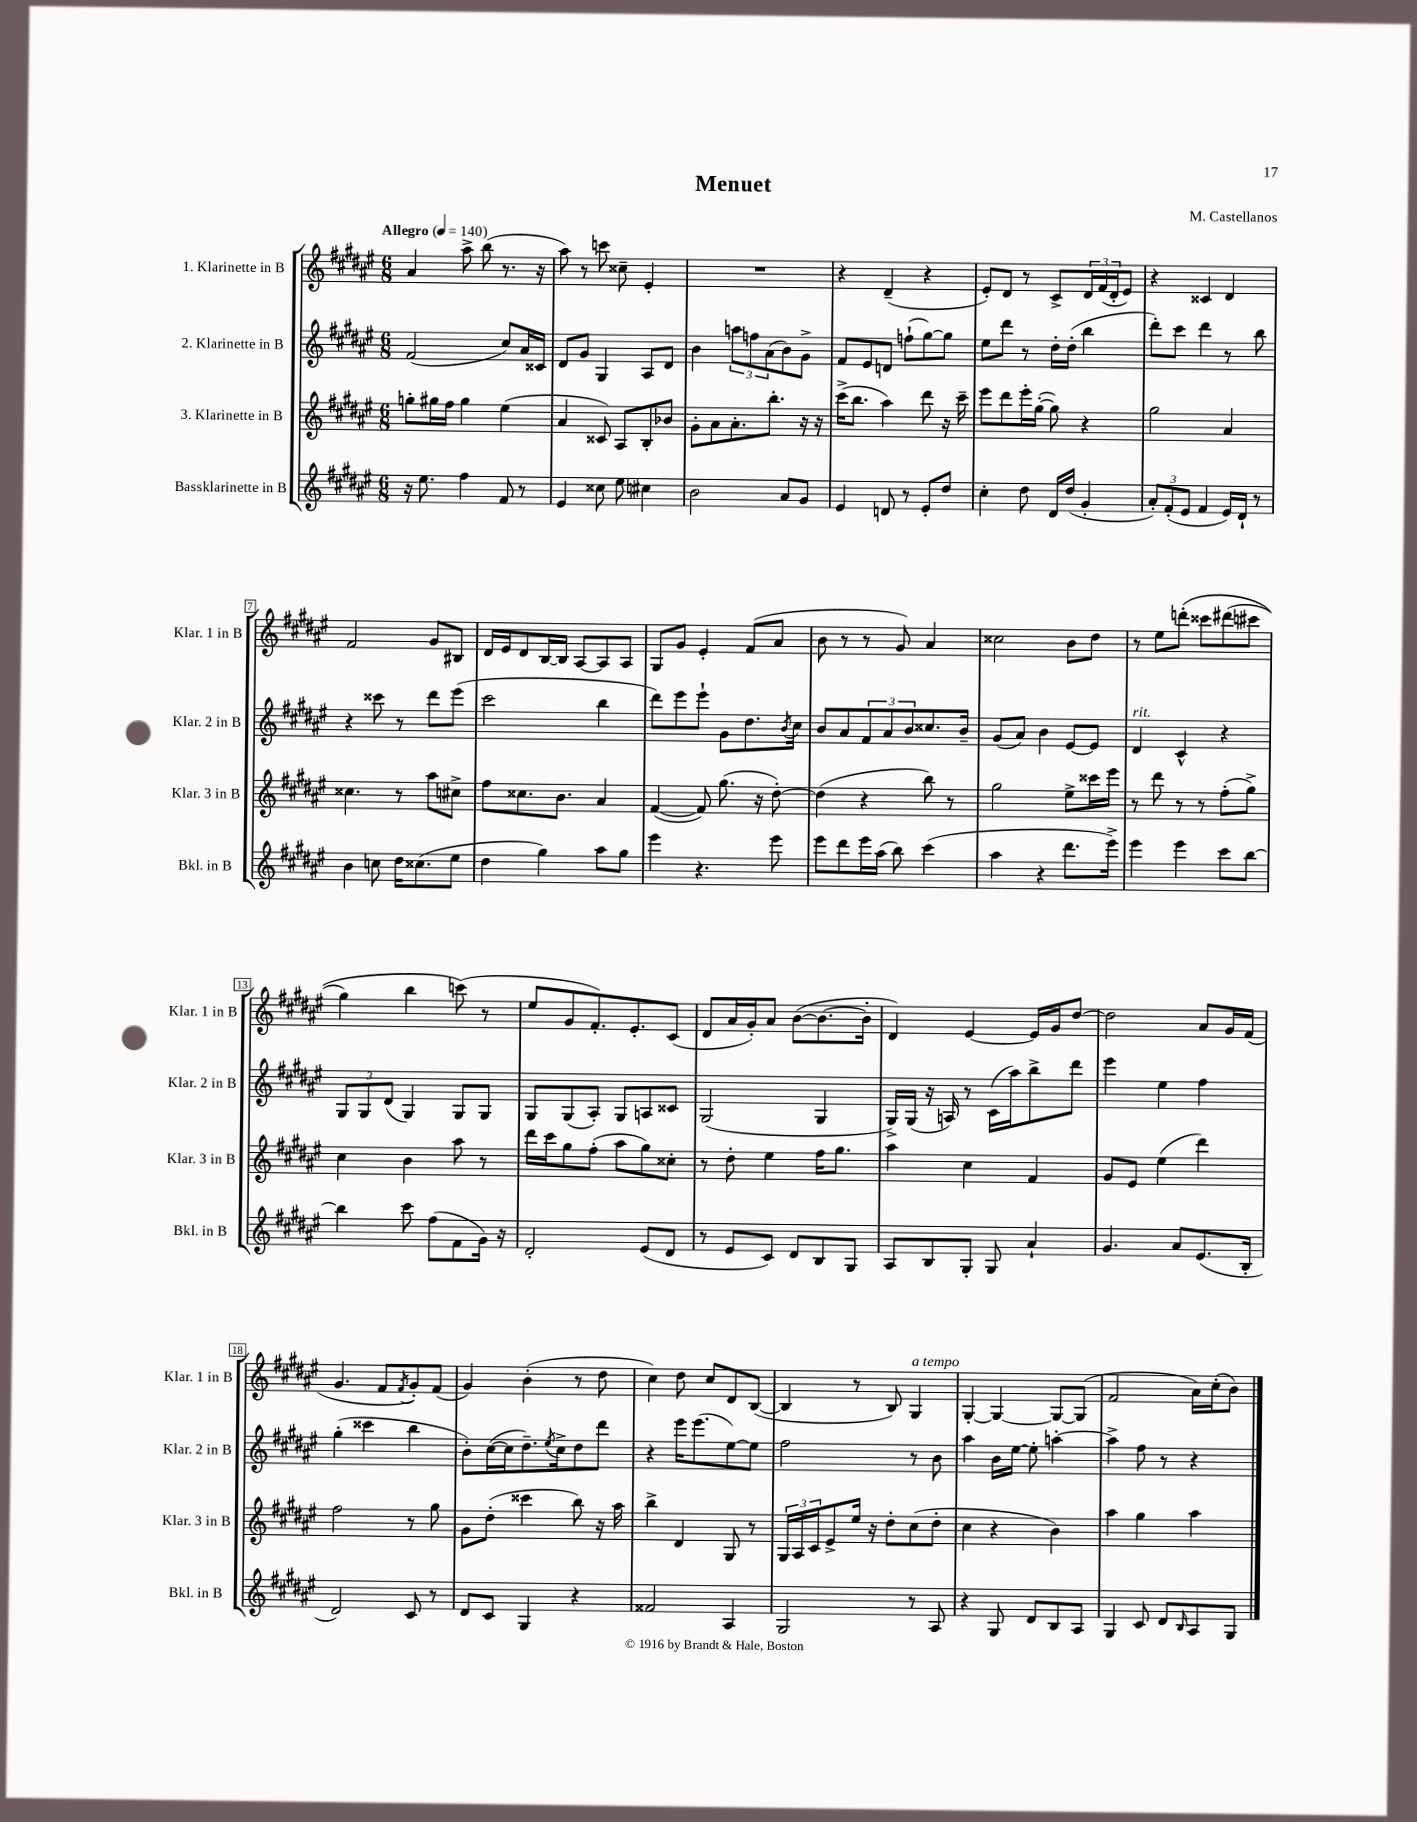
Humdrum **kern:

**kern	**kern	**kern	**kern
*part4	*part3	*part2	*part1
*staff4	*staff3	*staff2	*staff1
*I"Bassklarinette in B	*I"3. Klarinette in B	*I"2. Klarinette in B	*I"1. Klarinette in B
*I'Bkl. in B	*I'Klar. 3 in B	*I'Klar. 2 in B	*I'Klar. 1 in B
*clefG2	*clefG2	*clefG2	*clefG2
*k[f#c#g#d#a#e#]	*k[f#c#g#d#a#e#]	*k[f#c#g#d#a#e#]	*k[f#c#g#d#a#e#]
*M6/8	*M6/8	*M6/8	*M6/8
*MM140	*MM140	*MM140	*MM140
=1	=1	=1	=1
!	!	!	!LO:TX:a:B:t=Allegro
16r	8ggn'\L	(2f#/	4a#/
8.ee#\	.	.	.
.	16gg#X\L	.	.
.	16ff#\JJ	.	.
4ff#\	4gg#\	.	8aa#^\
.	.	.	(8bb\
8f#/	(4ee#\	8cc#/L)	8.r
8r	.	16a#/L	.
.	.	16c##X/JJ	16r
=2	=2	=2	=2
4e#/	4a#/	8d#/L	8aa#\)
.	.	8g#/J	8r
8cc##X\	8c##X/)	4G#/	8cccn\
8ee#\	8A#/L	.	8cc##X~\
4cc#X\	8B'/	8A#/L	4e#'/
.	8b-X/J	8d#/J	.
=3	=3	=3	=3
2b\	8g#'\L	4b\	2.r
.	8a#\	.	.
.	8.a#'\	12aan\L	.
.	.	12ffn\	.
.	.	(12a#\	.
.	8.bb'\J	.	.
8a#/L	.	8b\)	.
8g#/J	16r	8g#^\J	.
.	16r	.	.
=4	=4	=4	=4
4e#/	(16ccc#^\KL	8f#/L	4r
.	8.bb\J	.	.
.	.	8e#/	.
8dn/	4aa#\)	8dn/J	(4d#~/
8r	.	(8ffn`\L	.
8e#'/L	8ddd#\	[8gg#\)	4r
8dd#/J	16r	8gg#\J]	.
.	16ccc#~\	.	.
=5	=5	=5	=5
4cc#'\	8eee#\L	8ee#\L	8e#'/L)
.	8ddd#\	8ddd#\J	8d#/J
8dd#\	16eee#'\L	8r	8r
.	([16gg#'\JJ	.	.
16d#/LL	8gg#\])	16dd#'\LL	8c#^/L
(16dd#/JJ	.	(16dd#'\JJ	.
4g#'/	4r	4bb\	24d#/L
.	.	.	(24f#/
.	.	.	24d#'/J
.	.	.	8e#/J)
=6	=6	=6	=6
12a#'/L)	2gg#\	8ddd#'\L)	4r
(12f#'/	.	.	.
.	.	8ccc#\J	.
12e#/J	.	.	.
4f#/	.	4ddd#\	4c##X/
16e#/LL)	4a#/	8r	4d#/
16d#`/JJ	.	.	.
8r	.	8bb\	.
!!LO:LB:g=z
=7	=7	=7	=7
4b\	4.cc##X\	4r	2f#/
8ccn\	.	8ccc##X\	.
16dd#\KL	8r	8r	.
(8.cc##X\	.	.	.
.	8aa#\L	8ddd#\L	8g#/L
8ee#\J	8cc#X^\J	(8eee#\J	8B#X/J
=8	=8	=8	=8
4dd#\	8ff#\L	2ccc#\	16d#/LL
.	.	.	16e#/J
.	8.cc##X\	.	8d#/
4gg#\)	.	.	[16B/L
.	8.b\J	.	16B/JJ]
.	.	.	[8A#/L
8aa#\L	4a#/	4bb\	8A#/]
8gg#\J	.	.	8A#/J
=9	=9	=9	=9
4eee#\	([4f#/	8ddd#\L)	8G#/L
.	.	8eee#\	8g#/J
4.r	8f#/])	8eee#`\J	4e#'/
.	(8.gg#\	8g#\L	.
.	.	8.dd#\	(8f#/L
.	16r	.	.
8eee#\	[8dd#'\)	.	8a#/J
.	.	8qb/	.
.	.	16cc#\Jk	.
=10	=10	=10	=10
8eee#\L	(4dd#\]	8b/L	8b\
8ddd#\	.	8a#/	8r
16eee#\L	4r	12f#/	8r
(16aa#\JJ	.	.	.
.	.	12a#/	.
8bb\)	.	.	8g#/)
.	.	12b/	.
(4ccc#\	8bb\)	8.cc##X/	4a#/
.	8r	.	.
.	.	16b~/Jk	.
=11	=11	=11	=11
4aa#\	2gg#\	(8g#/L	2cc##X\
.	.	8a#/J)	.
4r	.	4b\	.
8.ddd#\L	8ee#^\L	[8e#/L	8b\L
.	16ccc##X\L	8e#/J]	8dd#\J
16eee#^\Jk)	16eee#\JJ	.	.
=12	=12	=12	=12
!	!	!LO:TX:a:i:t=rit.	!
4eee#\	8r	4d#/	8r
.	8ddd#\	.	8ee#\L
4eee#\	8r	4c#^^/	(8dddn'\J
.	8r	.	8ccc##X\L
8ccc#\L	(8ff#'\L	4r	(8ddd#X\
[8bb\J	8gg#^\J)	.	8ccc#X\J
!!LO:LB:g=z
=13	=13	=13	=13
4bb\]	4cc#\	12G#/L	4gg#\)
.	.	12G#/	.
.	.	(12d#/J	.
8ccc#\	4b\	4G#/)	4bb\
(8ff#\L	.	.	.
8f#\	8aa#\	8G#/L	(8cccn\)
16g#\Jk)	8r	8G#/J	8r
16r	.	.	.
=14	=14	=14	=14
2d#'/	16ddd#\LL	8G#/L	8ee#/L
.	16ccc#\J	.	.
.	8gg#\	(8G#/	8g#/
.	(8ff#'\J	8A#'/J)	8.f#'/)
.	8aa#\L	8G#/L	.
.	.	.	8.e#'/
(8e#/L	8gg#\)	8An/	.
8d#/J	8cc##X'\J	8c##X/J	(8c#/J
=15	=15	=15	=15
8r	8r	(2G#/	8d#/L
8e#/L	8dd#'\	.	16a#/L
.	.	.	16g#'/J)
8c#/J)	4ee#\	.	8a#/J
8d#/L	.	.	([8b\L
8B/	16ff#\KL	4G#/	8.b\_
.	8.gg#\J	.	.
8G#/J	.	.	.
.	.	.	16b'\Jk]
=16	=16	=16	=16
8A#/L	4aa#\	16G#^/LL)	4d#/)
.	.	(16G#/JJ	.
8B/	.	16r	.
.	.	16An/)	.
8G#'/J	4cc#\	8r	[4e#/
8G#/	.	(16c#\LL	.
.	.	16aa#\J)	.
4a#`/	4f#/	8bb^\	16e#/LL]
.	.	.	16g#/J
.	.	8ddd#\J	[8dd#/J
=17	=17	=17	=17
4.g#/	8g#/L	4eee#\	2dd#\]
.	8e#/J	.	.
.	(4ee#\	4ee#\	.
8a#/L	.	.	.
(8.e#/	4ddd#\)	4ff#\	8a#/L
.	.	.	16g#/L
16B'/Jk	.	.	(16f#/JJ
!!LO:LB:g=z
=18	=18	=18	=18
2d#/)	2ff#\	(4gg#'\	4.g#/
.	.	4ccc##X\	.
.	.	.	8f#/L
.	.	.	8qf#/
8c#/	8r	4bb\	8g#'/)
8r	8gg#\	.	(8f#/J
=19	=19	=19	=19
8d#/L	8g#\L	8b'\L)	4g#/)
8c#/J	(8dd#'\J	([16cc#\L	.
.	.	16cc#\J]	.
4G#/	4ccc##X\	8.dd#~\)	(4b'\
.	.	8qee#/	.
.	.	16cc#^\k	.
4r	8bb\)	8dd#\	8r
.	16r	8ddd#\J	8dd#\
.	16aa#\	.	.
=20	=20	=20	=20
2f##X/	4bb^\	4r	4cc#\)
.	4d#/	16eee#\KL	8dd#\
.	.	(8.eee#\	.
.	.	.	8cc#/L
4A#/	8G#/	[8ee#\)	8d#/
.	8r	8ee#\J]	([8B/J
=21	=21	=21	=21
2G#/	24G#/LL	2ff#\	4B/]
.	24A#/	.	.
.	24c#/J	.	.
.	8e#^/	.	.
.	16ee#/Jk	.	8r
.	16r	.	.
.	8dd#'\L	.	8B/)
!	!	!	!LO:TX:a:i:t=a tempo
8r	(8cc#\	8r	4G#/
8A#/	8dd#'\J	8b\	.
=22	=22	=22	=22
4r	4cc#\	4aa#\	[4G#'/
8G#/	4r	16b\LL	4G#/_
.	.	[16ee#\JJ	.
8d#/L	.	8ee#'\]	.
8B/	4b\)	[4aan'\	8G#/L_
8A#/J	.	.	(8G#/J]
=23	=23	=23	=23
4G#/	4aa#\	4aa^\]	2f#/
8c#/	4gg#\	8ff#\	.
8d#/L	.	8r	.
16qqB/	.	.	.
8A#/	4aa#\	4r	16a#\LL)
.	.	.	(16cc#'\J
8G#/J	.	.	8b\J)
==	==	==	==
*-	*-	*-	*-
